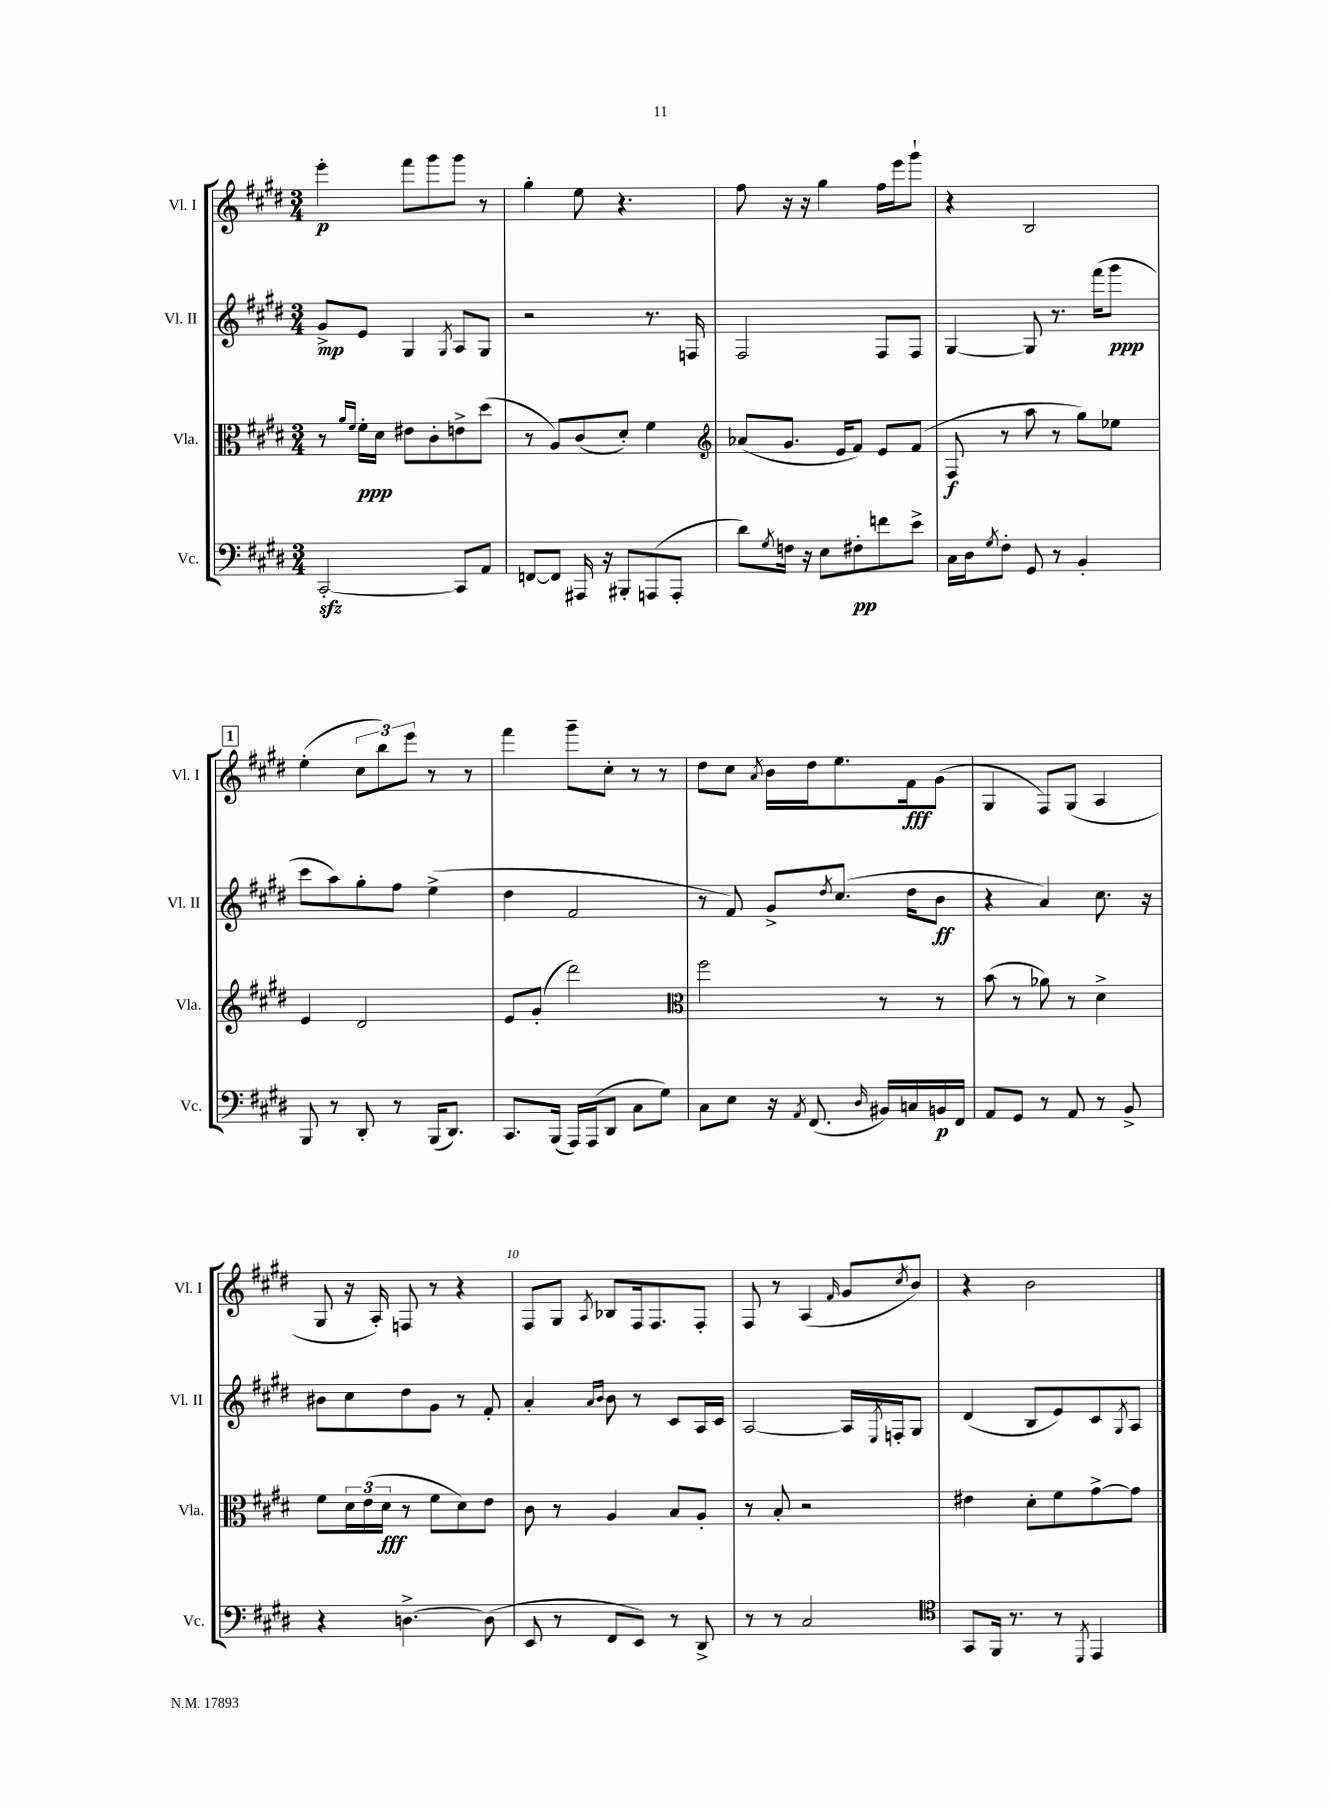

**kern	**kern	**kern	**kern
*staff4	*staff3	*staff2	*staff1
*clefF4	*clefC3	*clefG2	*clefG2
*k[f#c#g#d#]	*k[f#c#g#d#]	*k[f#c#g#d#]	*k[f#c#g#d#]
*M3/4	*M3/4	*M3/4	*M3/4
[2CC#'	8r	8g#^	4eee'
.	16qqa	.	.
.	16qqf#	.	.
.	16f#'	8e	.
.	16d#	.	.
.	8e#	4G#	8fff#
.	8c#'	.	8ggg#
.	.	8qG#	.
8CC#]	8e^	8A	8ggg#
8AA	(8dd#	8G#	8r
=	=	=	=
[8FF	8r	2r	4gg#'
8FF]	8A)	.	.
16AAA#	(8c#	.	8ee
16r	.	.	.
8BBB#'	8d#')	.	4.r
(8AAA	4f#	8.r	.
8AAA'	.	.	.
.	.	16F	.
=	=	=	=
*	*clefG2	*	*
8d#)	(8a-	2F#	8ff#
8qG#	.	.	.
16F	8.g#	.	16r
16r	.	.	16r
8E	.	.	4gg#
.	16e	.	.
8F#'	8f#)	.	.
8f	8e	8F#	16ff#
.	.	.	16eee
8e^	(8f#	8F#	8ggg#`
=	=	=	=
16C#	8F#	[4G#	4r
16D#	.	.	.
8qG#	.	.	.
8F#'	8r	.	.
8GG#	8aa	8G#]	2B
8r	8r	8.r	.
4BB'	8gg#)	.	.
.	.	(16fff#	.
.	8ee-	8ggg#	.
=	=	=	=
8BBB	4e	8ccc#	(4ee'
8r	.	8aa)	.
8DD#'	2d#	8gg#'	12cc#
.	.	.	12bb)
8r	.	8ff#	.
.	.	.	12eee
(16BBB	.	(4ee^	8r
8.DD#)	.	.	.
.	.	.	8r
=	=	=	=
8.CC#	8e	4dd#	4fff#
.	(8g#'	.	.
(16BBB	.	.	.
16AAA)	2ddd#)	2f#	8ggg#~
(16AAA	.	.	.
8DD#	.	.	8cc#'
8C#	.	.	8r
8G#)	.	.	8r
=	=	=	=
*	*clefC3	*	*
8C#	2ff#	8r	8dd#
8E	.	8f#)	8cc#
.	.	.	8qa
16r	.	8g#^	16b
8qAA	.	.	.
(8.FF#	.	.	16dd#
.	.	8qdd#	.
.	.	(8.cc#	8.ee
16qqD#	.	.	.
16BB#)	8r	.	.
16C	.	16dd#	16f#
16BB	8r	8b	(8g#
16FF#	.	.	.
=	=	=	=
8AA	(8b	4r	4G#
8GG#	8r	.	.
8r	8a-)	4a)	8F#)
8AA	8r	.	(8G#
8r	4d#^	8.cc#	4A
8BB^	.	.	.
.	.	16r	.
=	=	=	=
4r	8f#	8b#	8G#
.	24d#	8cc#	16r
.	(24e	.	.
.	.	.	16A')
.	24d#	.	.
[4.D^	8r	8dd#	8F
.	8f#	8g#	8r
.	8d#)	8r	4r
(8D]	8e	8f#'	.
=	=	=	=
8EE	8c#	4a'	8F#
8r	8r	.	8G#
.	.	16qqa	.
.	.	16qqb	8qA
8FF#	4A	8b	8B-
8EE)	.	8r	16F#
.	.	.	8.F#
8r	8B	8c#	.
8DD#^	8A'	16A	8F#'
.	.	16c#	.
=	=	=	=
8r	8r	[2A	8F#
8r	8B'	.	8r
2C#	2r	.	(4A
.	.	.	16qqf#
.	.	16A]	8g#
.	.	8qE	.
.	.	16F'	.
.	.	.	8qcc#
.	.	8G#	8b)
=	=	=	=
*clefC4	*	*	*
8GG#	4e#	(4d#	4r
16FF#	.	.	.
8.r	.	.	.
.	8d#'	8B	2b
8r	8f#	8e)	.
8qDD#	.	.	.
4EE	[8g#^	8c#	.
.	.	8qG#	.
.	8g#]	8A	.
==	==	==	==
*-	*-	*-	*-
